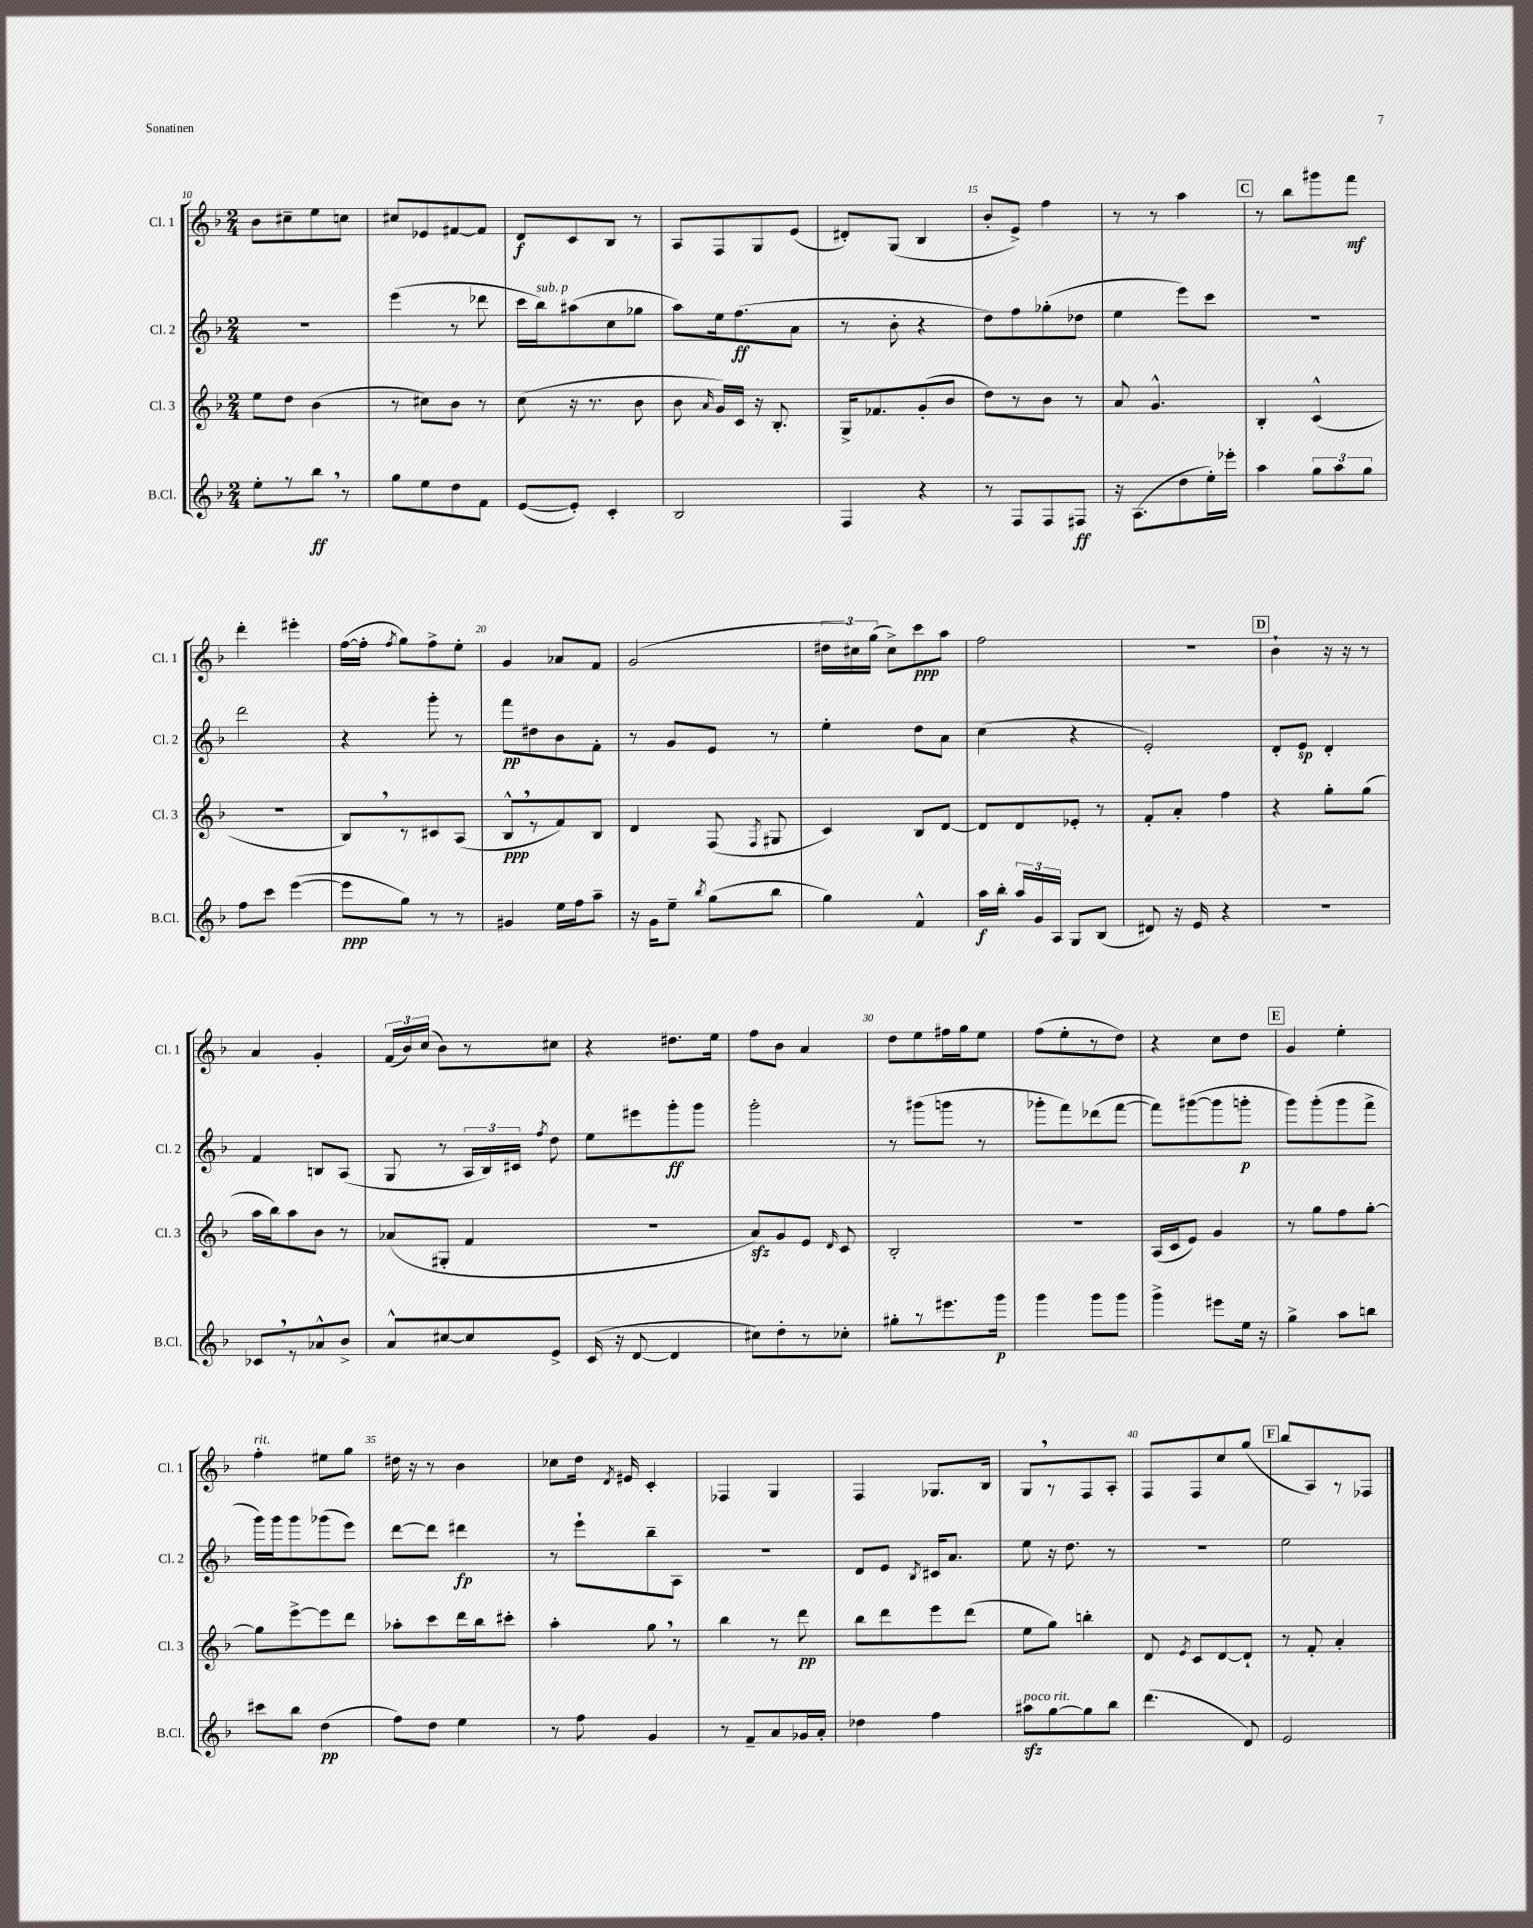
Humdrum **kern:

**kern	**kern	**kern	**kern
*staff4	*staff3	*staff2	*staff1
*clefG2	*clefG2	*clefG2	*clefG2
*k[b-]	*k[b-]	*k[b-]	*k[b-]
*M2/4	*M2/4	*M2/4	*M2/4
8ee'	8ee	2r	8b-
8r	8dd	.	8cc#~
8bb-	(4b-	.	8ee
8r	.	.	8cc
=	=	=	=
8gg	8r	(4eee	8cc#
8ee	8cc#)	.	8e-
8dd	8b-	8r	[8f#
8f	8r	8ddd-	8f#]
=	=	=	=
([8e	(8cc	16ccc	8d
.	.	16bb-)	.
8e'])	16r	(8aa#	8c
.	8.r	.	.
4c'	.	8cc	8B-
.	8b-	8gg-	8r
=	=	=	=
2B-	8b-	8aa)	8A
.	16qqa	.	.
.	16g)	16ee	8F
.	16c	(8.ff	.
.	16r	.	8G
.	8.B-'	.	.
.	.	8a	(8e
=	=	=	=
4F	16G^	8r	8d#')
.	8.f-	.	.
.	.	8b-'	(8G
4r	(8g'	4r	4B-
.	8b-	.	.
=	=	=	=
8r	8dd)	8dd)	8b-'
8F	8r	8ff	8e^)
8F	8b-	(8gg-'	4ff
8F#	8r	8dd-	.
=	=	=	=
16r	8a	4ee	8r
(8.A	.	.	.
.	4.g^^	.	8r
8dd	.	8eee)	4aa
16ee')	.	8ccc	.
16eee-'	.	.	.
=	=	=	=
4aa	4B-'	2r	8r
.	.	.	8bb-
12gg	(4c^^	.	8ggg#
12aa	.	.	.
.	.	.	8fff
12gg	.	.	.
=	=	=	=
8ff	2r	2ddd	4ddd'
8ccc	.	.	.
([4eee	.	.	4eee#'
=	=	=	=
8eee]	8B-)	4r	([16ff
.	.	.	16ff']
.	.	.	8qff
8gg)	8r	.	8gg)
8r	8c#	8ggg'	8ff^
8r	(8A	8r	8ee'
=	=	=	=
4g#	8B-^^	8fff	4g
.	8r	8dd#	.
16ee	8f)	8b-	8a-
16ff	.	.	.
8aa~	8B-	8f'	8f
=	=	=	=
16r	4d	8r	(2g
16g	.	.	.
8ee~	.	8g	.
8qbb-	.	.	.
(8gg	(8F	8e	.
.	8qF	.	.
8bb-	8G#	8r	.
=	=	=	=
4gg)	4c)	4ee'	24dd#
.	.	.	24cc#)
.	.	.	(24gg
.	.	.	8cc#^)
4f^^	8B-	8dd	8ccc
.	[8d	8a	8aa
=	=	=	=
16aa	8d]	(4cc	2ff
16bb-'	.	.	.
24aa	8d	.	.
24g	.	.	.
24A	.	.	.
8G	8e-'	4r	.
(8B-	8r	.	.
=	=	=	=
8d#)	8f'	2e')	2r
16r	8a'	.	.
16e	.	.	.
4r	4ff	.	.
=	=	=	=
2r	4r	8d'	4b-`
.	.	8e	.
.	8gg'	4d'	16r
.	.	.	16r
.	(8gg	.	8r
=	=	=	=
8c-	16aa	4f	4a
.	16bb-)	.	.
8r	8aa	.	.
8a-^^	8b-	8B	4g'
8b-^	8r	(8A	.
=	=	=	=
8a^^	(8a-	8G	(24f
.	.	.	24b-)
.	.	.	(24cc
[8cc#	8G#'	8r	8b-)
8cc#]	4f	24A	8r
.	.	24B-)	.
.	.	24c#	.
.	.	8qff	.
8e^	.	8dd	8cc#
=	=	=	=
(16c	2r	8ee	4r
16r	.	.	.
[8d	.	8eee#	.
4d]	.	8ggg'	8.dd#
.	.	8ggg	.
.	.	.	16ee
=	=	=	=
8cc#)	8a)	2ggg'	8ff
8dd'	8g	.	8b-
8r	8e	.	4a
.	16qqd	.	.
8cc-'	8c	.	.
=	=	=	=
8gg#'	2B-'	8r	8dd
8r	.	(8ggg#	8ee
8.eee#	.	8ggg	16ff#
.	.	.	16gg
.	.	8r	8ee
16ggg	.	.	.
=	=	=	=
4ggg	2r	8ggg-'	(8ff
.	.	8fff)	8ee'
8ggg	.	(8ddd-	8r
8ggg	.	[8fff	8dd)
=	=	=	=
4ggg^	(16A	8fff])	4r
.	16c	.	.
.	8e)	([8ggg#	.
8eee#	4g	8ggg#]	8cc
16ee	.	8ggg'	8dd
16r	.	.	.
=	=	=	=
4gg^	8r	8ggg)	4g
.	8gg	(8ggg'	.
8aa	8ff	8ggg	4ee'
8bb	[8gg'	8fff^	.
=	=	=	=
8ccc#	8gg]	16ggg)	4ff'
.	.	16ggg	.
8bb-	[8eee^	8ggg	.
(4dd	8eee]	(8ggg-	8ee#
.	8ddd	8eee)	8gg
=	=	=	=
8ff)	8aa-'	[8ddd	16dd#
.	.	.	16r
8dd	8ccc	8ddd]	8r
4ee	16ddd	4ddd#	4b-
.	16bb-	.	.
.	8ccc#'	.	.
=	=	=	=
8r	4aa'	8r	8cc-
8ff	.	8eee`	16dd
.	.	.	8qd
.	.	.	16e#
4g	8gg	8bb-~	4c'
.	8r	8A	.
=	=	=	=
8r	4bb-	2r	4F-
8f~	.	.	.
8a	8r	.	4G
16g-	8ddd	.	.
16a'	.	.	.
=	=	=	=
4dd-	8bb-	8d	4F
.	8ddd	8e	.
.	.	8qB-	.
4ff	8eee	16c#	8.G-
.	.	8.a	.
.	(8ddd	.	.
.	.	.	16B-
=	=	=	=
8aa#	8ee	8ee	8G
[8gg	8gg)	16r	8r
.	.	8.dd	.
8gg]	4bb'	.	8F
8bb-	.	8r	8A'
=	=	=	=
(4.ddd	8d	2r	8F
.	8qe	.	.
.	8c	.	8F
.	[8d	.	8cc
8d)	8d`]	.	(8gg
=	=	=	=
2e	8r	2ee	8bb-
.	8f'	.	8A)
.	4a'	.	8r
.	.	.	8F-
==	==	==	==
*-	*-	*-	*-
